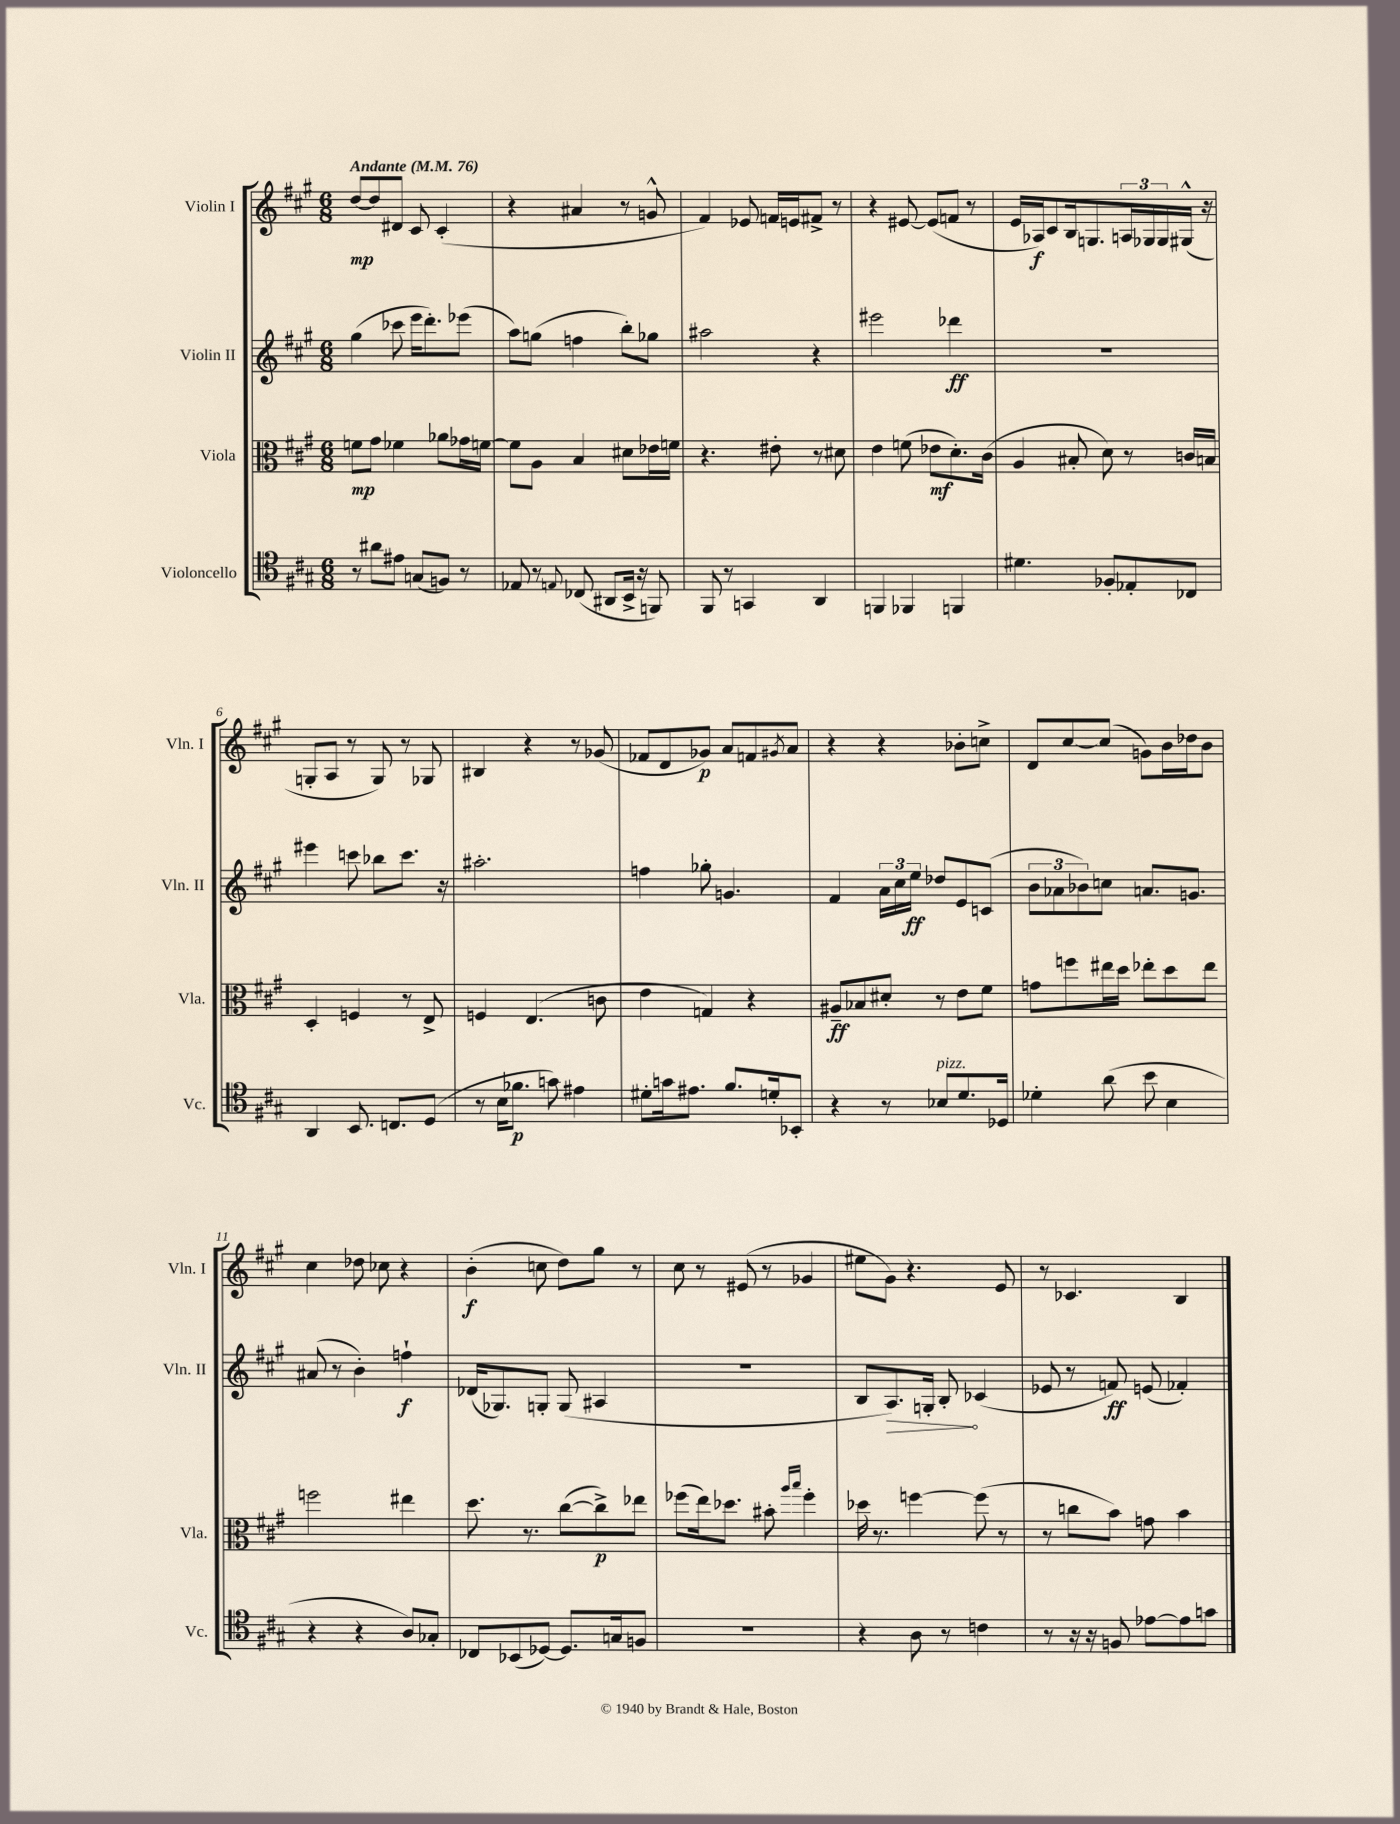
<<
\new StaffGroup <<
\new Staff = "s0" \with { instrumentName = "Violin I" shortInstrumentName = "Vln. I" } {
    \clef treble \key a \major \numericTimeSignature \time 6/8 \tempo "Andante" 4 = 76
    d''8~\mp d''8 dis'8 cis'8 cis'4-.( |
    r4 ais'4 r8 g'8-^ |
    fis'4) ees'8 f'16 e'16 fis'8-> r8 |
    r4 eis'8~ eis'8( f'8 r8 |
    e'16 aes16\f) cis'8 b16 g8. \tuplet 3/2 { a16 ges16 ges16 } gis16-^( r16 |
    g8-. a8 r8 g8) r8 ges8 |
    bis4 r4 r8 ges'8( |
    fes'8 d'8 ges'8\p) a'8 f'8 \acciaccatura { gis'8 } a'8 |
    r4 r4 bes'8-. c''8-> |
    d'8 cis''8~ cis''8( g'8) b'16 des''16 b'8 |
    cis''4 des''8 ces''8 r4 |
    b'4-.\f( c''8 d''8) gis''8 r8 |
    cis''8 r8 eis'8( r8 ges'4 |
    eis''8 gis'8) r4. e'8 |
    r8 ces'4. b4 \bar "|." |
}
\new Staff = "s1" \with { instrumentName = "Violin II" shortInstrumentName = "Vln. II" } {
    \clef treble \key a \major \numericTimeSignature \time 6/8
    gis''4( ces'''8 e'''16 d'''8.-.) ees'''8( |
    a''8) g''8( f''4 b''8-.) ges''8 |
    ais''2 r4 |
    eis'''2 des'''4\ff |
    R2. |
    eis'''4 c'''8 bes''8 c'''8. r16 |
    ais''2.-. |
    f''4 ges''8-. g'4. |
    fis'4 \tuplet 3/2 { a'16 cis''16 e''16\ff } des''8 e'8 c'8( |
    \tuplet 3/2 { b'8 aes'8 bes'8) } c''8 a'8. g'8. |
    ais'8( r8 b'4-.) f''4-!\f |
    des'16( ges8.) g8-. g8( ais4 |
    R2. |
    b8 \once \override Hairpin.circled-tip = ##t a8.\>) g16-. b8-.\! ces'4( |
    ees'8 r8 f'8\ff) e'8( fes'4-.) \bar "|." |
}
\new Staff = "s2" \with { instrumentName = "Viola" shortInstrumentName = "Vla." } {
    \clef alto \key a \major \numericTimeSignature \time 6/8
    f'8\mp gis'8 fes'4 aes'8 ges'16 f'16~ |
    f'8 a8 b4 dis'8 ees'16 f'16 |
    r4. eis'8-. r8 dis'8 |
    e'4 f'8( ees'8\mf d'8.-.) cis'16( |
    a4 bis8-. d'8) r8 c'16 b16 |
    d4-. f4 r8 e8-> |
    f4 e4.( c'8 |
    e'4 g4) r4 |
    ais8--\ff bes8 dis'8-. r8 e'8 fis'8 |
    g'8 f''8 eis''16 d''16 ees''8-. d''8 ees''8 |
    f''2 eis''4 |
    d''8. r8. cis''8~( cis''8->\p) ees''8 |
    fes''8( e''16) des''8. bis'8-. \grace { a''16 b''16 } fes''4-. |
    des''16 r8. f''4~ f''8( r8 |
    r8 c''8 b'8) g'8 b'4 \bar "|." |
}
\new Staff = "s3" \with { instrumentName = "Violoncello" shortInstrumentName = "Vc." } {
    \clef tenor \key a \major \numericTimeSignature \time 6/8
    r8 ais'8 eis'8 g8( f8) r8 |
    ees8 r8 \appoggiatura { e8 } ces8( ais,8 b,16-> r16 f,8) |
    fis,8 r8 g,4 a,4 |
    f,4 fes,4 f,4 |
    dis'4. fes8-. ees8-. ces8 |
    a,4 b,8. c8. d8( |
    r8 b16 fes'8.\p g'8) eis'4 |
    dis'8-. g'16 eis'8. fis'8. d'16-. bes,8-. |
    r4 r8 bes8^\markup { \italic "pizz." } d'8. des16 |
    des'4-. a'8( b'8 b4 |
    r4 r4 a8) ges8-. |
    ces8 bes,8( des8~) des8. g16 f8 |
    R2. |
    r4 a8 r8 c'4 |
    r8 r16 r16 f8 ees'8~ ees'8 g'8 \bar "|." |
}
>>
>>
